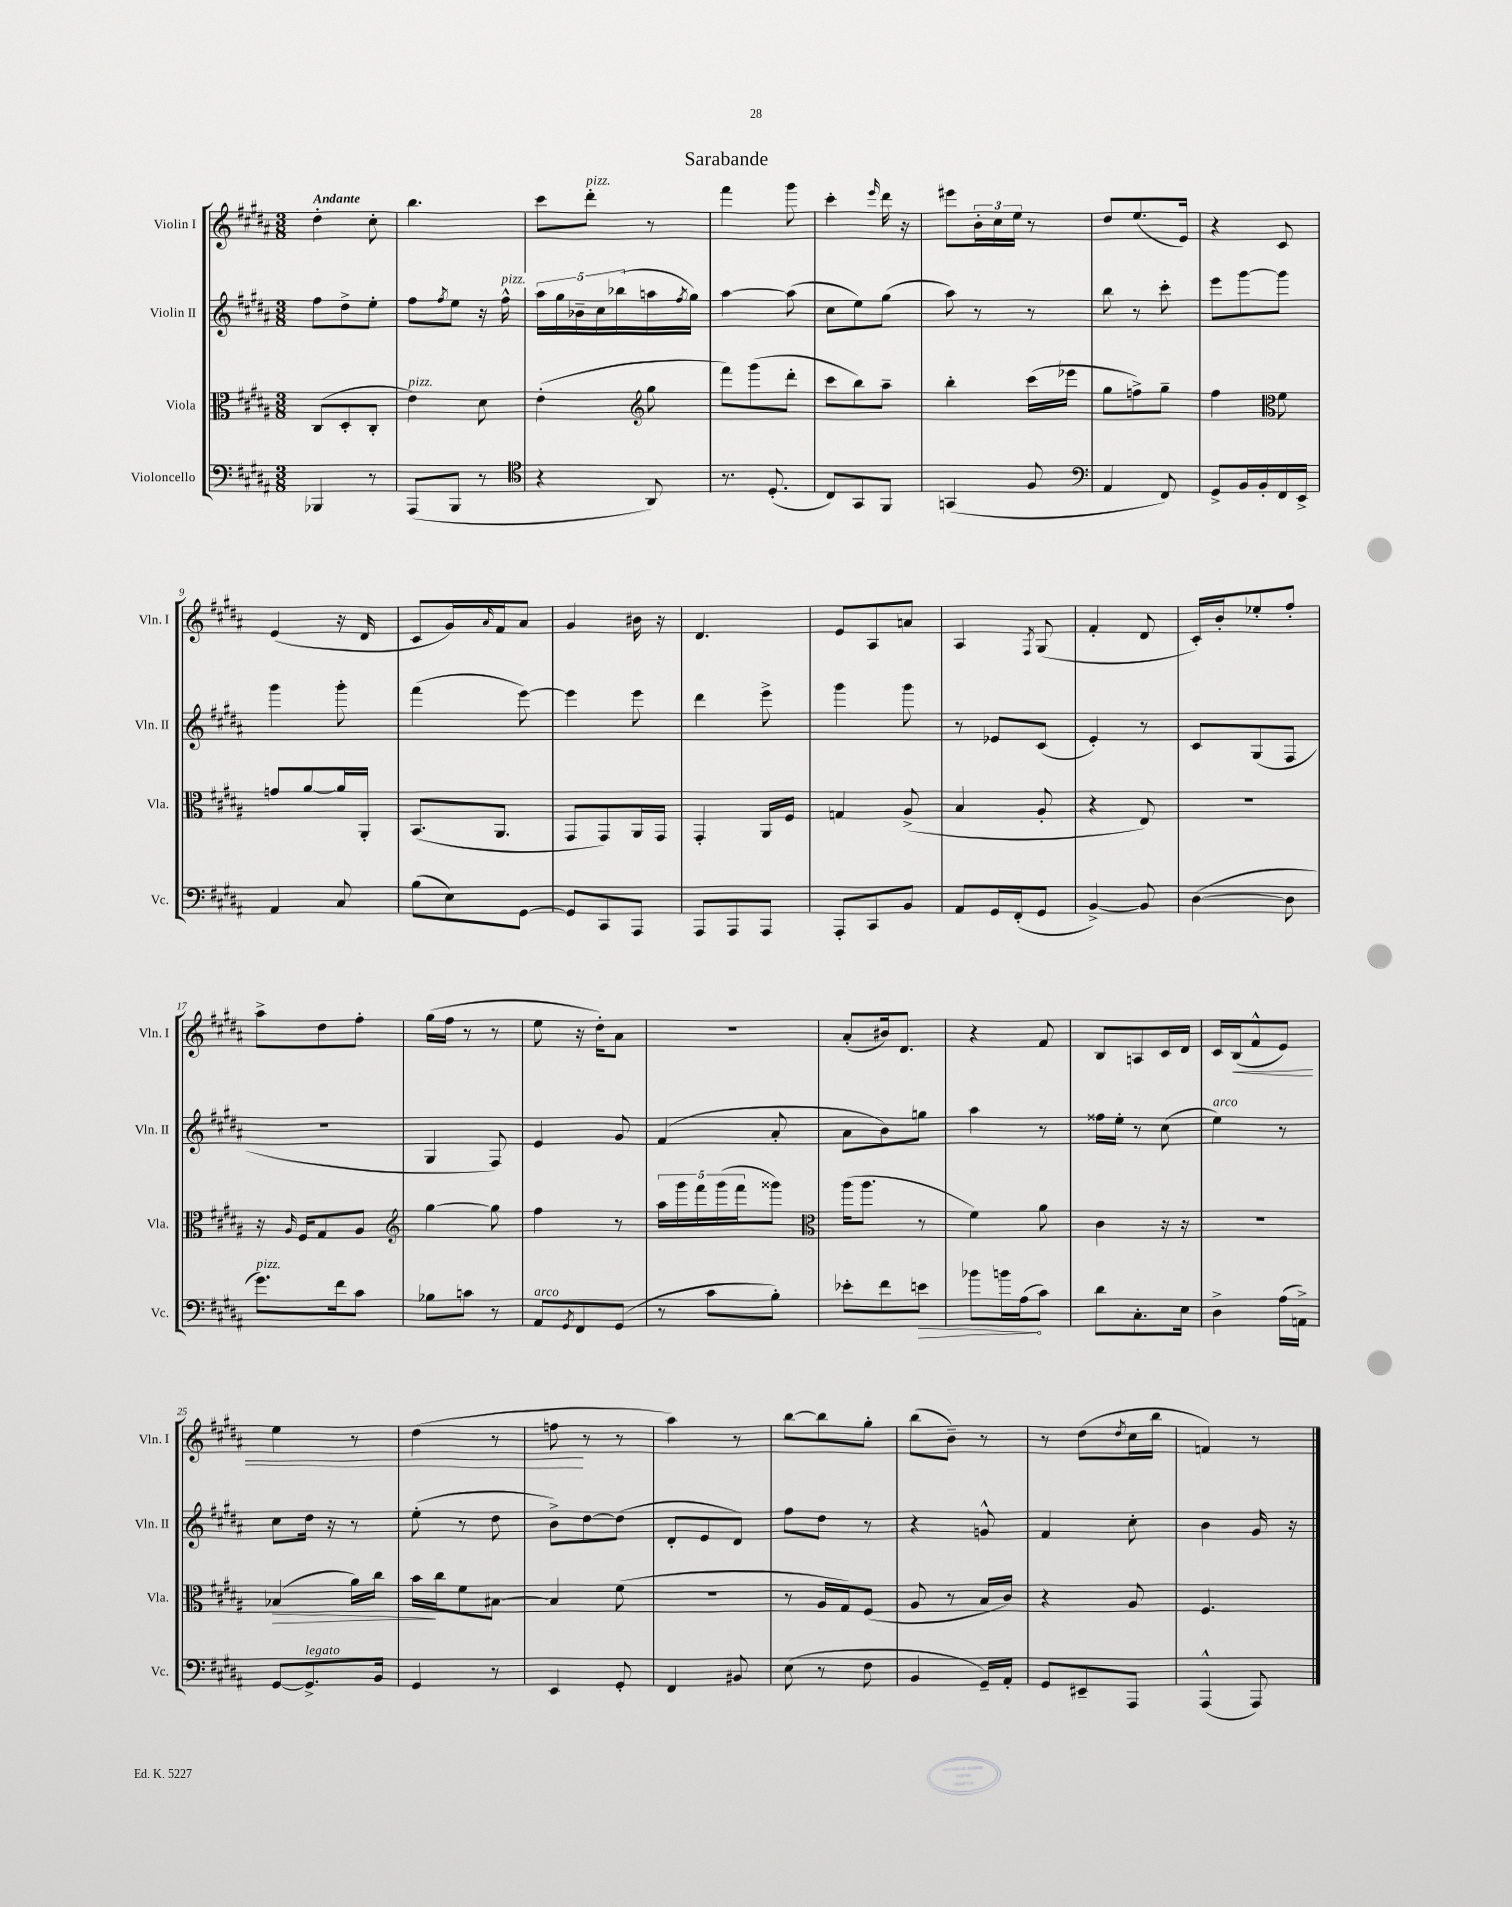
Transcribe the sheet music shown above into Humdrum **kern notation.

**kern	**kern	**kern	**kern
*staff4	*staff3	*staff2	*staff1
*clefF4	*clefC3	*clefG2	*clefG2
*k[f#c#g#d#a#]	*k[f#c#g#d#a#]	*k[f#c#g#d#a#]	*k[f#c#g#d#a#]
*M3/8	*M3/8	*M3/8	*M3/8
4BBB-	(8C#	8ff#	4dd#'
.	8D#'	8dd#^	.
8r	8C#'	8ee'	8cc#'
=	=	=	=
(8AAA#	4e)	8ff#	4.bb
.	.	8qff#	.
8BBB	.	8ee	.
8r	8d#	16r	.
.	.	16ff#^^	.
=	=	=	=
*clefC4	*	*	*
4r	(4e'	20aa#	8ccc#
.	.	20gg#	.
.	.	20b-~	.
.	.	.	8ddd#'
.	.	20cc#	.
.	.	(20bb-	.
*	*clefG2	*	*
8AA#)	8gg#	16aa	8r
.	.	8qff#	.
.	.	16gg#)	.
=	=	=	=
8.r	8fff#)	[4aa#	4fff#
.	(8ggg#	.	.
(8.D#'	.	.	.
.	8ddd#'	(8aa#]	8ggg#
=	=	=	=
8C#)	8ccc#	8cc#	4ccc#'
8GG#	8bb)	8ee)	.
.	.	.	16qqeee
8FF#	8aa#~	(8gg#	16ddd#
.	.	.	16r
=	=	=	=
(4GG	4bb'	8aa#)	8eee#
.	.	8r	24b'
.	.	.	24cc#
.	.	.	24ee
8F#	(16ccc#	8r	8r
.	16eee-	.	.
=	=	=	=
*clefF4	*	*	*
4AA#	8gg#	8bb	8dd#
.	8ff^)	8r	(8.ee
8FF#)	8gg#~	8ccc#'	.
.	.	.	16e)
=	=	=	=
8GG#^	4ff#	8eee	4r
16BB	.	[8ggg#	.
16BB'	.	.	.
*	*clefC3	*	*
16FF#	8f#	8ggg#]	8c#
16EE^	.	.	.
=	=	=	=
4AA#	8g	4ggg#	(4e
.	[8a#	.	.
8C#	16a#]	8ggg#'	16r
.	16AA#'	.	16d#
=	=	=	=
(8B	(8.BB	(4fff#	8c#
8E)	.	.	16g#)
.	.	.	16qqa#
.	8.AA#	.	16f#
[8GG#	.	[8eee)	8a#
=	=	=	=
8GG#]	8GG#	4eee]	4g#
8CC#	8GG#)	.	.
8AAA#	16AA#	8eee	16b#
.	16GG#	.	16r
=	=	=	=
8AAA#	4GG#'	4ddd#	4.d#
8AAA#	.	.	.
8AAA#	16AA#	8eee^	.
.	16F#	.	.
=	=	=	=
8AAA#'	4G	4ggg#	8e
8CC#	.	.	8A#
8BB	(8A#^	8ggg#	8a
=	=	=	=
8AA#	4B	8r	4A#
16GG#	.	8e-	.
(16FF#'	.	.	.
.	.	.	8qF#
8GG#	8A#'	(8c#	(8G#
=	=	=	=
[4BB^)	4r	4e')	4f#'
8BB]	8E)	8r	8d#
=	=	=	=
([4D#	4.r	8c#	16c#')
.	.	.	16b'
.	.	(8G#	8ee-'
8D#]	.	8F#	8ff#'
=	=	=	=
8.g#)	16r	4.r	8aa#^
.	16qqA#	.	.
.	16F#	.	.
.	8G#	.	8dd#
16f#	.	.	.
8c#	8A#	.	8ff#'
=	=	=	=
*	*clefG2	*	*
8B-	[4gg#	4G#	(16gg#
.	.	.	16ff#
8c	.	.	8r
8r	8gg#]	8F#)	8r
=	=	=	=
8AA#	4ff#	4e	8ee
8qGG#	.	.	.
8FF#	.	.	16r
.	.	.	16dd#')
(8GG#	8r	8g#	8a#
=	=	=	=
8r	20aa#	(4f#	4.r
.	20ggg#	.	.
.	20fff#	.	.
8c#	.	.	.
.	(20ggg#	.	.
.	20fff#	.	.
8B')	8ggg##)	8a#'	.
=	=	=	=
*	*clefC3	*	*
8e-'	(16aa#	8a#	(8a#'
.	8.aa#	.	.
8f#	.	8b)	16b#)
.	.	.	8.d#
8e	8r	8gg	.
=	=	=	=
8b-	4f#)	4aa#	4r
16b	.	.	.
(16A#	.	.	.
8c#)	8a#	8r	8f#
=	=	=	=
8d#	4c#	16ff##	8B
.	.	16ee'	.
8.C#'	.	8r	8A
.	16r	(8cc#	16c#
16E	16r	.	16d#
=	=	=	=
4D#^	4.r	4ee)	16c#
.	.	.	(16B
.	.	.	8f#^^
(16A#	.	8r	8e)
16AA^)	.	.	.
=	=	=	=
[8GG#	(4B-	8cc#	4ee
8.GG#^]	.	16dd#	.
.	.	16r	.
.	16a#)	8r	8r
16BB	16cc#	.	.
=	=	=	=
4GG#	16b	(8ee'	(4dd#
.	16cc#	.	.
.	8f#	8r	.
8r	[8B#	8dd#	8r
=	=	=	=
4EE	4B#]	8b^)	8ff
.	.	[8dd#	8r
8GG#'	(8f#	(8dd#]	8r
=	=	=	=
4FF#	4.r	8d#'	4aa#)
.	.	8e	.
8BB#	.	8d#)	8r
=	=	=	=
(8E	8r	8ff#	[8bb
8r	16A#	8dd#	8bb]
.	16G#)	.	.
8F#	(8F#	8r	8gg#'
=	=	=	=
4BB	8A#	4r	(8bb
.	8r	.	8b~)
16GG#~)	16B	8g^^	8r
16AA#'	16c#)	.	.
=	=	=	=
8GG#	4r	4f#	8r
8EE#~	.	.	(8dd#
.	.	.	8qdd#
8AAA#	8A#	8cc#'	16cc#
.	.	.	16bb
=	=	=	=
(4AAA#^^	4.F#	4b	4f)
8AAA#)	.	16g#	8r
.	.	16r	.
==	==	==	==
*-	*-	*-	*-
